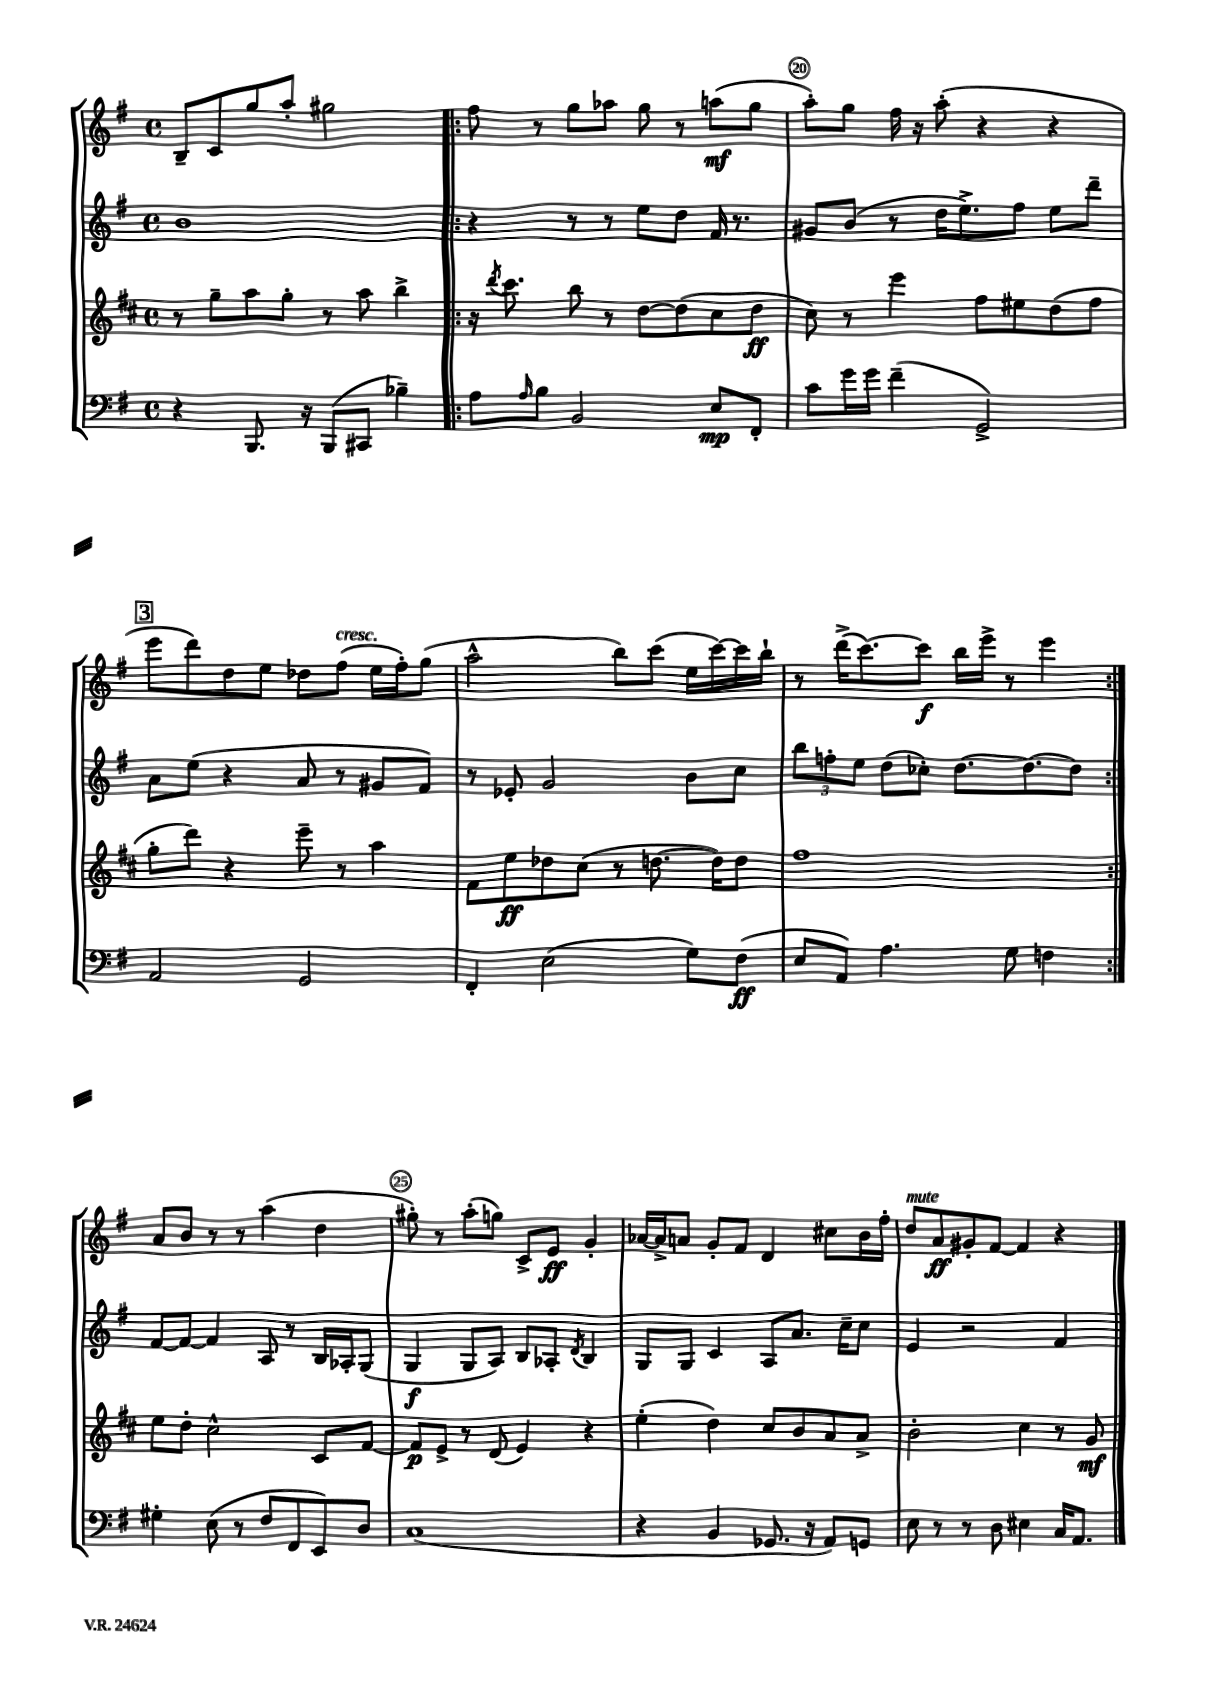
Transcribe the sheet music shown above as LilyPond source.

<<
\new StaffGroup <<
\new Staff = "s0" {
    \clef treble \key g \major \defaultTimeSignature \time 4/4
    b8-- c'8 g''8 a''8-. gis''2 |
    \repeat volta 2 { fis''8 r8 g''8 aes''8 g''8 r8 a''8\mf( g''8 |
    a''8-.) g''8 fis''16 r16 a''8-.( r4 r4 |
    \mark \markup { \box "3" } e'''8 d'''8) d''8 e''8 des''8 fis''8^\markup { \italic "cresc." }( e''16 fis''16-.) g''8( |
    a''2-^ b''8) c'''8( e''16 c'''16~) c'''16 b''16-! |
    r8 d'''16->( c'''8.~) c'''8\f b''16 e'''16-> r8 e'''4 | }
    a'8 b'8 r8 r8 a''4( d''4 |
    gis''8-.) r8 a''8-.( g''8) c'8-> e'8\ff g'4-. |
    aes'16~ aes'16-> a'8 g'8-. fis'8 d'4 cis''8 b'16 fis''16-. |
    d''8^\markup { \italic "mute" } a'8\ff gis'8-. fis'8~ fis'4 r4 \bar "|." |
}
\new Staff = "s1" {
    \clef treble \key g \major \defaultTimeSignature \time 4/4
    b'1 |
    \repeat volta 2 { r4 r8 r8 e''8 d''8 fis'16 r8. |
    gis'8 b'8( r8 d''16 e''8.->) fis''8 e''8 d'''8-- |
    \mark \markup { \box "3" } a'8 e''8( r4 a'8 r8 gis'8 fis'8) |
    r8 ees'8-. g'2 b'8 c''8 |
    \tuplet 3/2 { b''8 f''8-. e''8 } d''8( ces''8-.) d''8.~ d''8.~ d''8 | }
    fis'8~ fis'8~ fis'4 a8 r8 b16 aes16-. g8( |
    g4\f g8 a8) b8 aes8-. \acciaccatura { d'8 } b4 |
    g8 g8 c'4 a8 a'8. c''16-- c''8 |
    e'4 r2 fis'4 \bar "|." |
}
\new Staff = "s2" {
    \clef treble \key d \major \defaultTimeSignature \time 4/4
    r8 g''8-- a''8 g''8-. r8 a''8 b''4-> |
    \repeat volta 2 { r16 \acciaccatura { d'''8 } cis'''8. b''8 r8 d''8~ d''8( cis''8 d''8\ff |
    cis''8) r8 e'''4 fis''8 eis''8 d''8( fis''8 |
    \mark \markup { \box "3" } g''8-. d'''8) r4 e'''8-- r8 a''4 |
    fis'8 e''8\ff des''8 cis''8( r8 d''8.~ d''16) d''8 |
    fis''1 | }
    e''8 d''8-. cis''2-^ cis'8 fis'8~ |
    fis'8\p e'8-> r8 d'8( e'4) r4 |
    e''4-.( d''4) cis''8 b'8 a'8 a'8-> |
    b'2-. cis''4 r8 g'8\mf \bar "|." |
}
\new Staff = "s3" {
    \clef bass \key g \major \defaultTimeSignature \time 4/4
    r4 b,,8. r16 b,,8( cis,8 bes4--) |
    \repeat volta 2 { a8 \grace { a16 } b8 b,2 e8\mp fis,8-. |
    c'8 g'16 g'16 fis'4--( g,2->) |
    \mark \markup { \box "3" } a,2 g,2 |
    fis,4-. e2( g8) fis8\ff( |
    e8 a,8) a4. g8 f4 | }
    gis4-. e8( r8 fis8 fis,8 e,8) d8 |
    c1( |
    r4 b,4 ges,8. r16 a,8) g,8 |
    e8 r8 r8 d8 eis4 c16 a,8. \bar "|." |
}
>>
>>
\layout { \context { \Score currentBarNumber = #18 \override BarNumber.break-visibility = ##(#f #t #t) barNumberVisibility = #(every-nth-bar-number-visible 5) \override BarNumber.stencil = #(make-stencil-circler 0.1 0.3 ly:text-interface::print) } }
